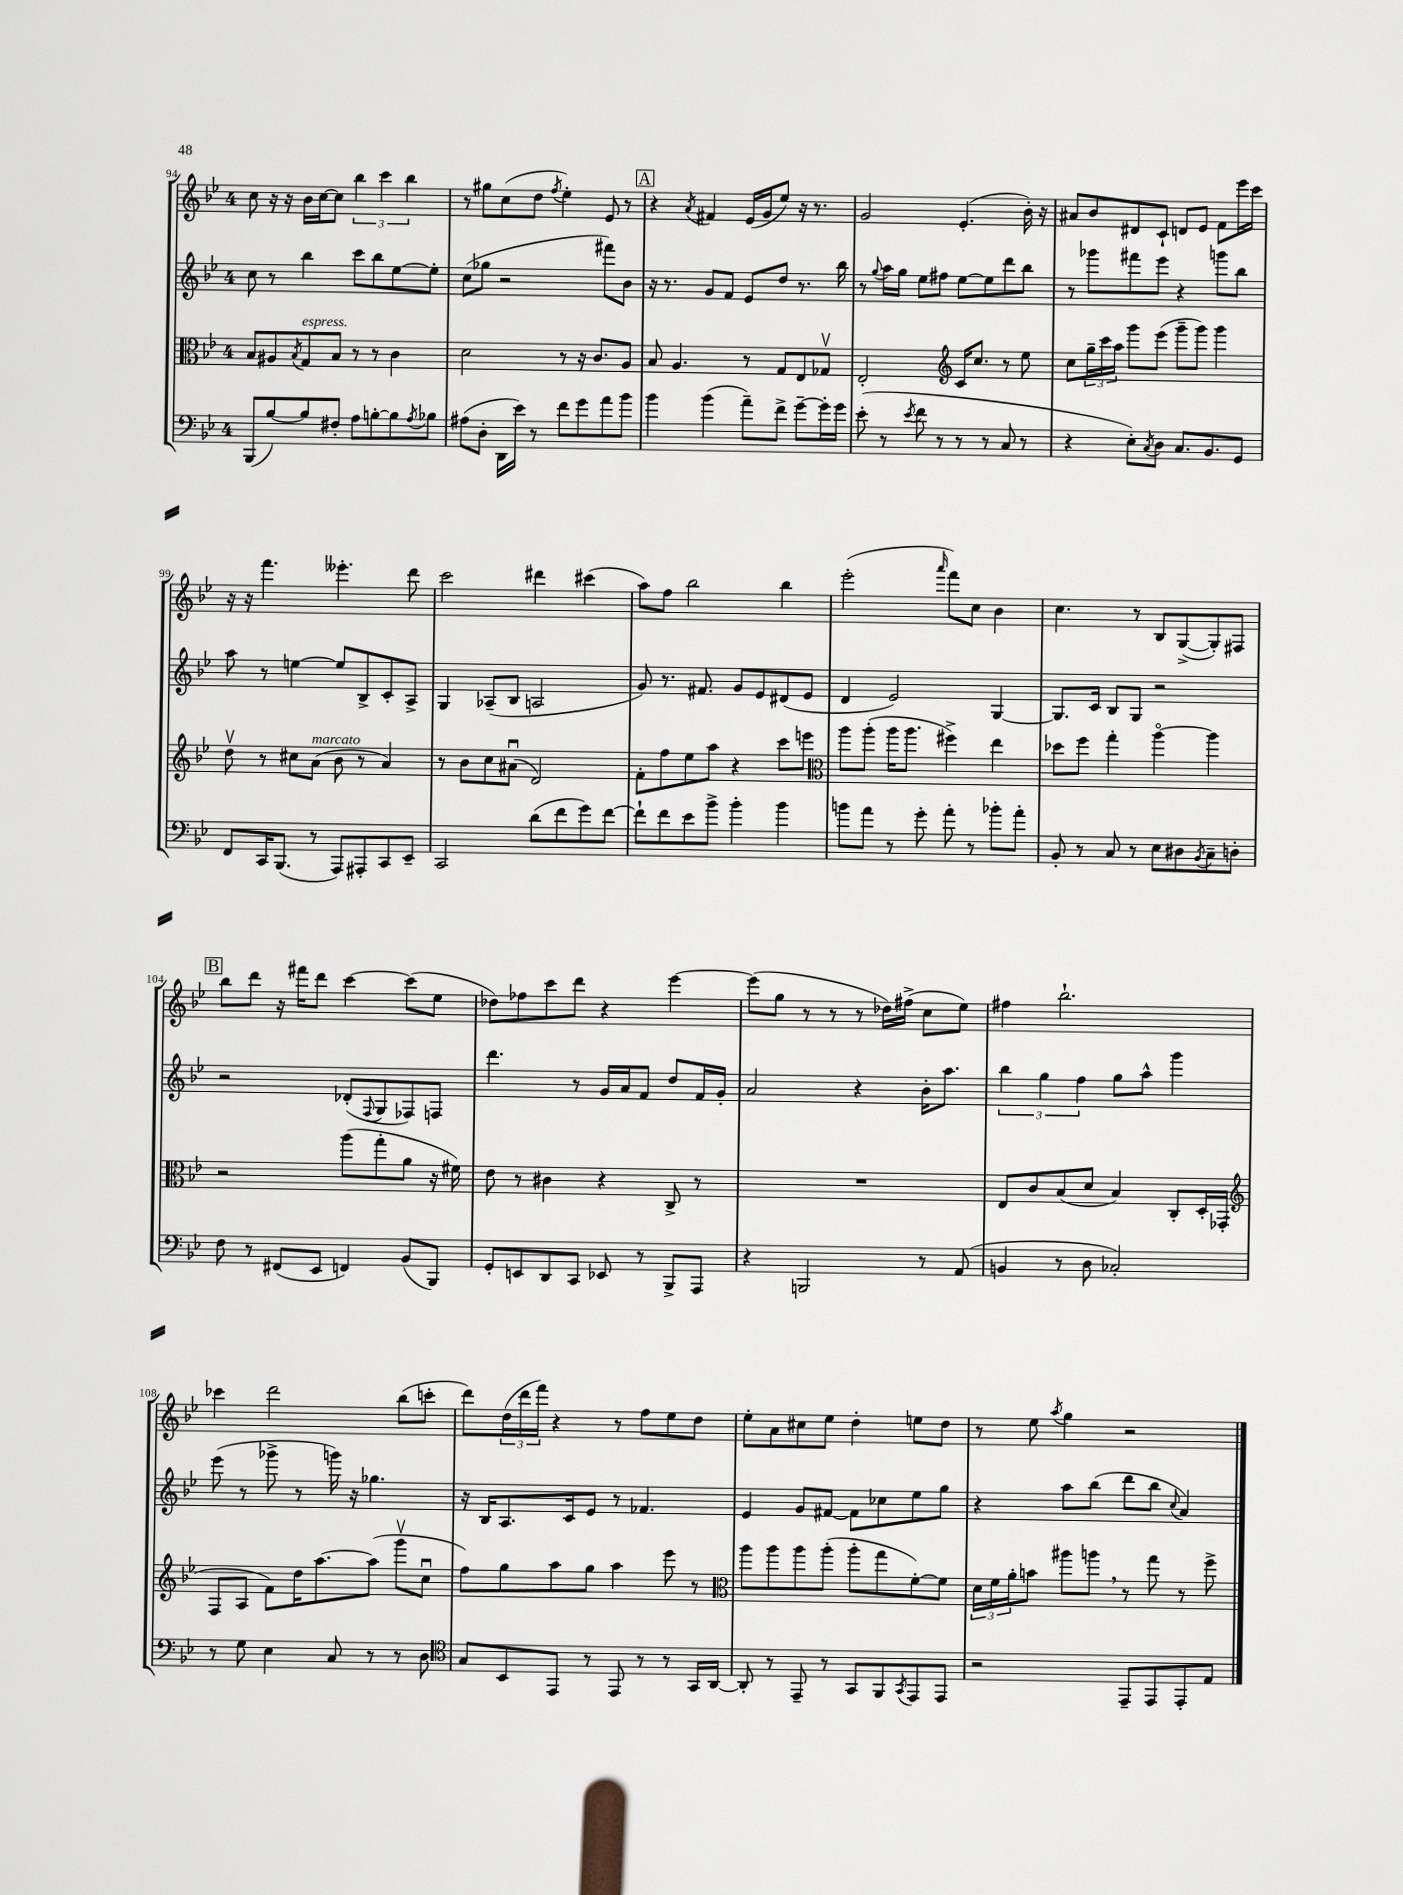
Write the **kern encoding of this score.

**kern	**kern	**kern	**kern
*staff4	*staff3	*staff2	*staff1
*clefF4	*clefC3	*clefG2	*clefG2
*k[b-e-]	*k[b-e-]	*k[b-e-]	*k[b-e-]
*M4/4	*M4/4	*M4/4	*M4/4
(8BBB-	8B-	8cc	8cc
[8B-)	8A#	8r	16r
.	.	.	16r
.	8qB-	.	.
8B-]	8G	4bb-	16b-
.	.	.	[16cc
8F#'	8B-	.	8cc]
8A	8r	8ccc	6bb-
[8B'	8r	8bb-	.
.	.	.	6ccc
8B]	4c	[8ee-	.
.	.	.	6bb-
8qA	.	.	.
8B-	.	8ee-']	.
=	=	=	=
(8A#	2d	(8cc	8r
8D'	.	8gg-	8gg#
16DD	.	2r	(8cc
16e-)	.	.	.
8r	.	.	8dd
.	.	.	8qff
8f	8r	.	4ee-')
8g	16r	.	.
.	8.c	.	.
8a	.	8fff#)	8e-
8b-	8A	8b-	8r
=	=	=	=
4b-	8B-	16r	4r
.	.	8.r	.
.	4.A	.	.
.	.	.	8qa
(4b-	.	8g	4f#
.	.	8f	.
8a~)	8r	8e-	(16e-
.	.	.	16g
8f^	8G	8dd	8ee-)
[8g~	8E-	8.r	16r
.	.	.	8.r
16g']	8G-v	.	.
16g	.	16bb-	.
=	=	=	=
(8e-'	2E-'	8r	2g
.	.	8qqgg	.
8r	.	16aa	.
.	.	16gg	.
8qe-	.	.	.
8f	.	8ee-	.
8r	.	8ff#	.
*	*clefG2	*	*
8r	16c	[8ee-	(4.e-'
.	8.cc	.	.
8r	.	8ee-]	.
8C	8r	8ddd	.
8r	8ee-	8bb-	16b-')
.	.	.	16r
=	=	=	=
4r	8cc	8r	8a#
.	24gg~	8ggg-	8b-
.	24ccc	.	.
.	24aa	.	.
8E-')	8ggg	8fff#	8d#
8qC	.	.	.
8D	(8eee-	8eee-	8c`
8.C	8ggg~	4r	8d
.	8ggg)	.	8e-
8.BB-	.	.	.
.	4ggg	8ggg	8f
8GG	.	8bb-	16eee-
.	.	.	16ccc
=	=	=	=
8FF	8ddv	8aa	16r
.	.	.	16r
16CC	8r	8r	4.fff
(8.BBB-	.	.	.
.	8cc#	[4ee	.
8r	(8a	.	.
8AAA)	8b-	8ee]	4.eee--'
8AAA#'	8r	8B-^	.
8CC	4a)	8c'	.
8EE-~	.	8A^	8ddd
=	=	=	=
2CC	8r	4G	2ccc
.	8b-	.	.
.	8cc	(8A-~	.
.	(8a#u	8B-	.
(8d	2d)	2A	4ddd#
8f	.	.	.
8g)	.	.	(4ccc#
[8f	.	.	.
=	=	=	=
8f`]	8f'	8g)	8aa)
8f	8ff	8.r	8ff
8e-	8ee-	.	2bb-
.	.	8.f#	.
8b-^	8aa	.	.
4b-'	4r	8g	.
.	.	8e-	.
4b-	8ccc	(8d#	4bb-
.	8eee	8e-	.
=	=	=	=
*	*clefC3	*	*
8b	8aa	4d	(2eee-'
8a	(8aa'	.	.
8r	16aa	2e-)	.
.	8.aa	.	.
8g'	.	.	.
.	.	.	16qqaaa
8a'	4ff#^)	.	8fff)
8r	.	.	8cc
8b-'	4ee-	[4G	4b-
8a'	.	.	.
=	=	=	=
8BB-'	8dd-	8.G]	4.cc
8r	8ff	.	.
.	.	16c	.
8C	4gg'	8B-	.
8r	.	8G	8r
8E-	[4aao	2r	8B-
8D#	.	.	([8G^
8qBB-	.	.	.
8C~	4aa]	.	8G'])
8D'	.	.	8F#
=	=	=	=
8F	2r	2r	8bb-
8r	.	.	8ddd
(8FF#	.	.	16r
.	.	.	16fff#
8EE-	.	.	8ddd
4FF)	(8aa	(8d-'	[4ccc
.	.	8qqF	.
.	8gg'	8G	.
(8BB-	8a	8F-)	(8ccc]
8BBB-)	16r	8F	8ee-
.	16f#)	.	.
=	=	=	=
8GG'	8e-	4.ddd	8dd-)
8EE	8r	.	8ff-
8DD	4c#	.	8ccc
8CC	.	8r	8ddd
8EE-	4r	16g	4r
.	.	16a	.
8r	.	8f	.
8BBB-^	8C^	8dd	[4eee-
8AAA	8r	16f	.
.	.	16g'	.
=	=	=	=
4r	1r	2a	(8eee-]
.	.	.	8gg
2BBB	.	.	8r
.	.	.	8r
.	.	4r	8r
.	.	.	16dd-)
.	.	.	(16ff#^
8r	.	16b-'	8cc
.	.	8.aa	.
(8AA	.	.	8ee-)
=	=	=	=
4BB	8E-	6bb-	4ff#
.	8c	.	.
.	.	6gg	.
8r	(8B-	.	2.bb-`
.	.	6ff	.
8D	8d	.	.
2C-')	4B-)	8gg	.
.	.	8aa^^	.
.	8C'	4ggg	.
.	16D'	.	.
.	(16GG-'	.	.
=	=	=	=
*	*clefG2	*	*
8r	8F	(8eee-	4ccc-
8G	8A	8r	.
4E-	8f)	8ggg-^	2ddd
.	16dd	8r	.
.	[8.aa	.	.
8C	.	16ggg)	.
.	.	16r	.
8r	(8aa]	4.gg-	.
8r	8gggv	.	(8bb-
8D	8ccu	.	8ccc'
=	=	=	=
*clefC4	*	*	*
8G	8ff)	16r	8ddd)
.	.	16B-	.
8BB-	8gg	8.A	(24dd
.	.	.	24ddd
.	.	.	24fff)
8EE-	8aa	.	4r
.	.	16c	.
8r	8gg	8e-	.
8EE-	4aa	8r	8r
8r	.	4.f-	8ff
8r	8eee-	.	8ee-
16GG	8r	.	8dd
[16AA	.	.	.
=	=	=	=
*	*clefC3	*	*
8AA']	8aa	4e-	8ee-'
8r	8aa	.	8a
8EE-~	8aa	8g	8cc#
8r	(8aa'	[8f#	8ee-
8GG	8aa'	8f#]	4dd'
8FF	8gg	8cc-	.
8qGG	.	.	.
8EE-	[8f')	8ee-	8ee
8EE-	8f]	8gg	8dd
=	=	=	=
2r	24d	4r	8r
.	24f	.	.
.	24a'	.	.
.	8b	.	8ee-
.	.	.	8qaa
.	8aa#	8aa	4gg
.	8aa	(8bb-	.
8EE-~	8r	8ddd	2r
8EE-	8gg	8bb-	.
.	.	8qqcc	.
8EE-'	8r	4a)	.
8E-	8ff^	.	.
==	==	==	==
*-	*-	*-	*-
